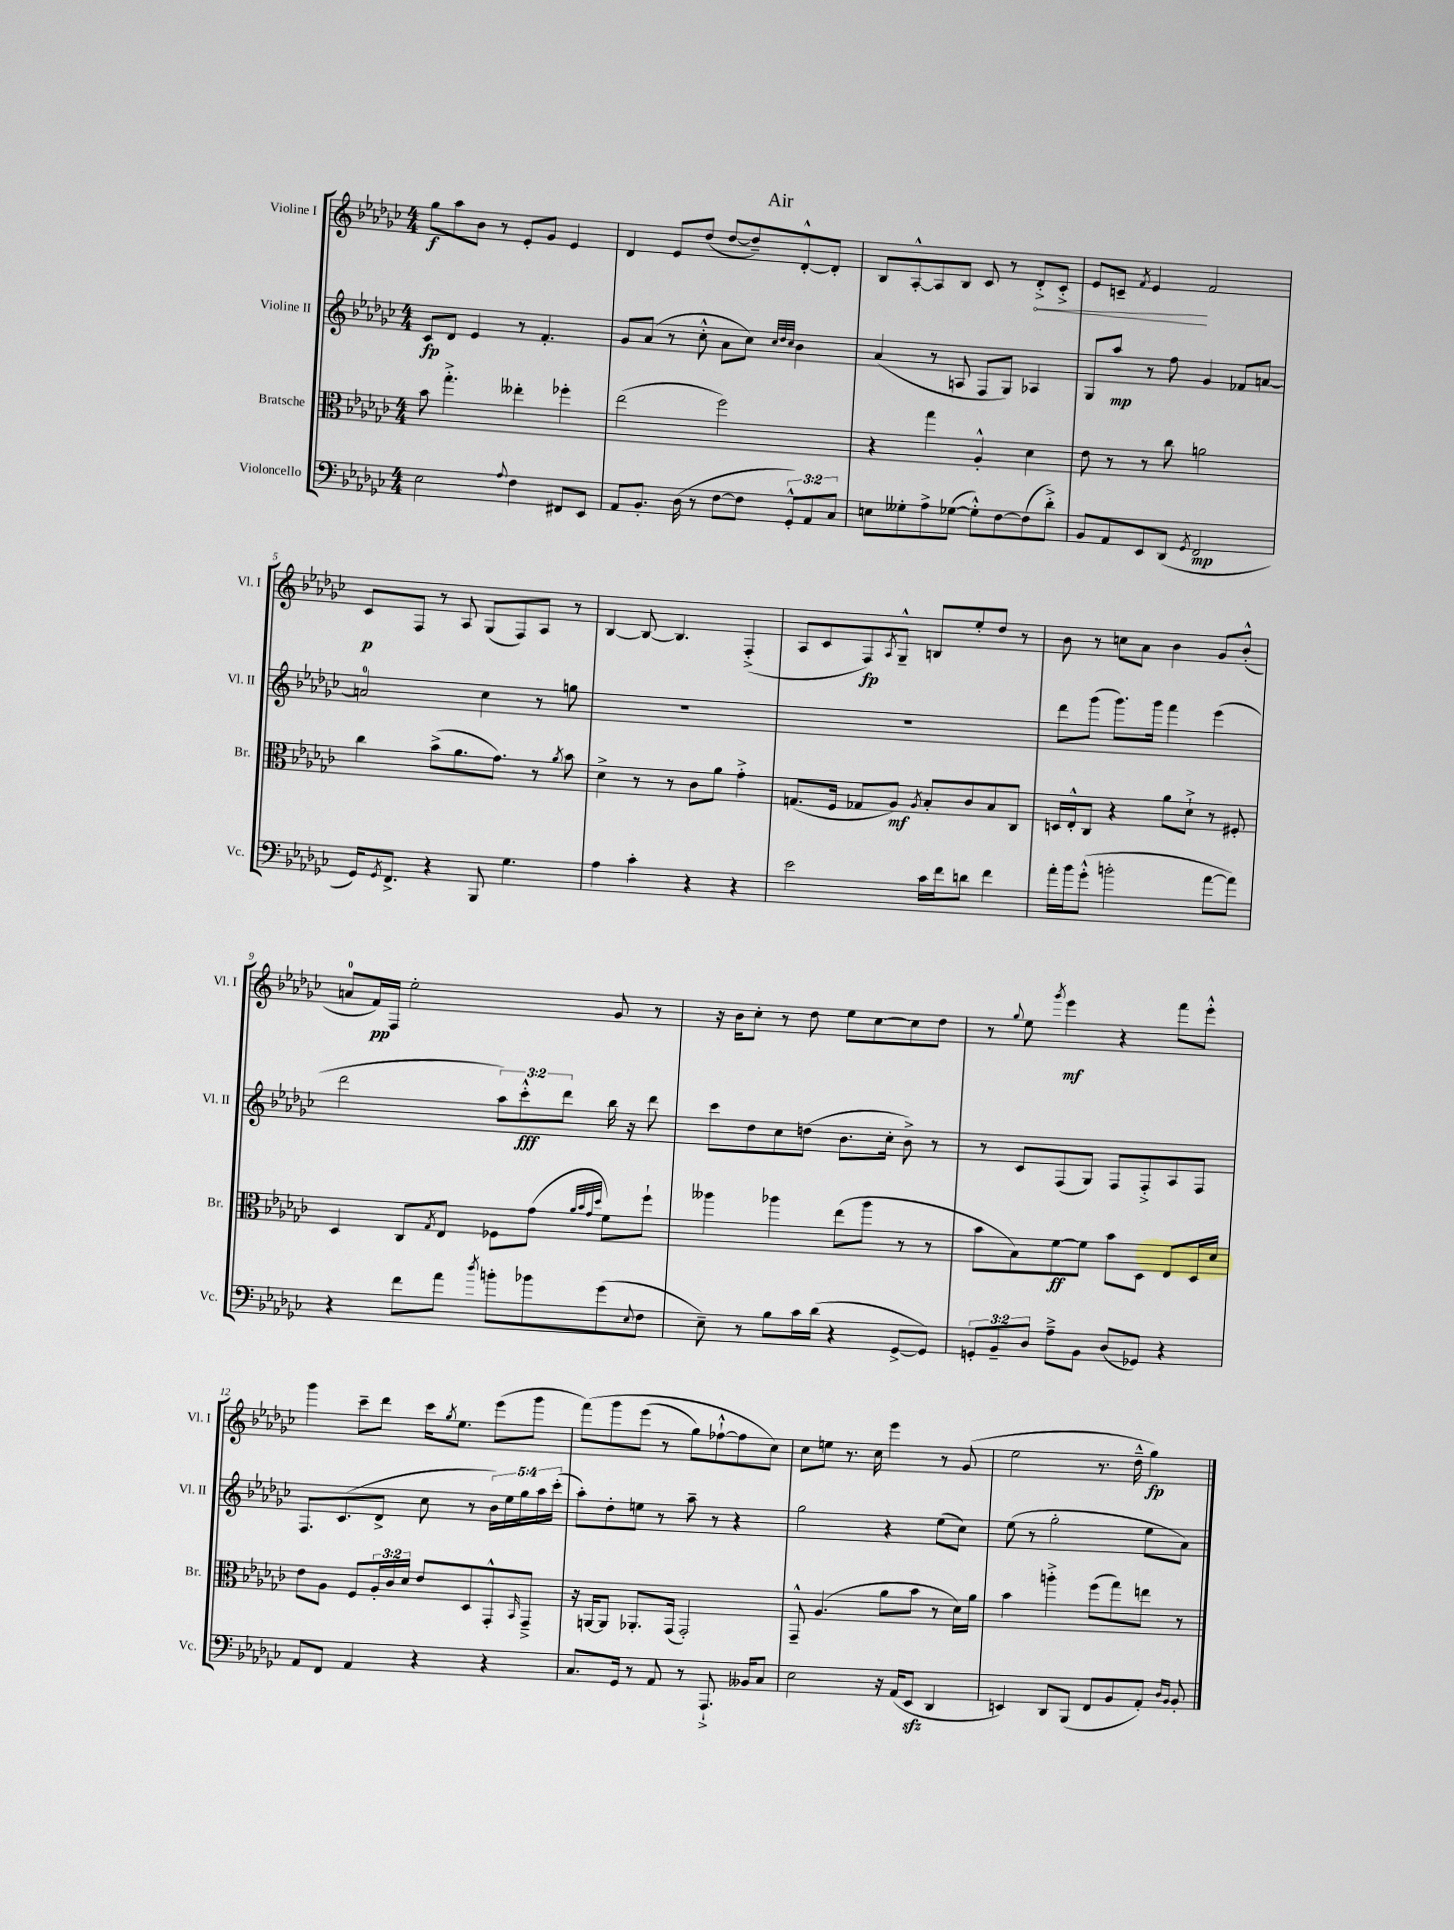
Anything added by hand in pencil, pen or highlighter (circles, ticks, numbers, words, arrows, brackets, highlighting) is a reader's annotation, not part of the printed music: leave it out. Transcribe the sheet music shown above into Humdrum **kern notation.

**kern	**kern	**kern	**kern
*staff4	*staff3	*staff2	*staff1
*clefF4	*clefC3	*clefG2	*clefG2
*k[b-e-a-d-g-c-]	*k[b-e-a-d-g-c-]	*k[b-e-a-d-g-c-]	*k[b-e-a-d-g-c-]
*M4/4	*M4/4	*M4/4	*M4/4
2E-	8b-	8c-	8gg-
.	4.gg-'^	8d-	8aa-
.	.	4e-	8b-
.	.	.	8r
8qqA-	.	.	.
4F	4ee--'	8r	8e-'
.	.	4.f'	8g-
8FF#	4ff-'	.	4e-
8EE-	.	.	.
=	=	=	=
8AA-	(2ee-	8g-	4d-
8.BB-'	.	(8a-	.
.	.	8r	8e-
(16D-	.	.	.
8r	.	8cc-'^^	(8dd-
[8F	2ff)	8a-	[8dd-
8F]	.	8cc-)	8dd-~])
.	.	32qqcc-	.
.	.	32qqdd-	.
.	.	32qqcc-	.
12GG-'^^)	.	4b-	[8d-'^^
12AA-	.	.	.
.	.	.	8d-']
12C-	.	.	.
=	=	=	=
8E	4r	(4a-	8B-
8G--'	.	.	[8A-'^^
8A-^	4gg-	8r	8A-]
([8G-	.	8A	8B-
8G-'^^])	4A-'^^	8F	8c-
[8F	.	8G-)	8r
(8F]	4d-	4A-	8d-'^
8d-'^)	.	.	8c-'^
=	=	=	=
8BB-	8e-	8G-	8e-
8AA-	8r	8aa-	8c~
.	.	.	8qf
8EE-	8r	8r	4e-
(8DD-	8cc-	8ff	.
8qGG-	.	.	.
2FF	2a	4g-	2f
.	.	8f-	.
.	.	[8a	.
=	=	=	=
16GG-)	4cc-	2a]	8c-
8qGG-	.	.	.
8.FF^	.	.	.
.	.	.	8F
4r	(8b-^	.	8r
.	8.a-	.	8A-
8BBB-	.	4cc-	(8G-
.	8.g-)	.	.
4.G-	.	.	8F)
.	8r	8r	8A-
.	8qa-	.	.
.	8b-	8gg	8r
=	=	=	=
4A-	4d-^	1r	[4B-
4c-'	8r	.	8B-_
.	8r	.	4.B-]
4r	8c-	.	.
.	8a-	.	.
4r	4g-'^	.	(4F'^
=	=	=	=
2e-	(8.G	1r	8A-
.	.	.	8c-
.	16F	.	.
.	8G-	.	8F)
.	.	.	8qA-
.	8A-)	.	8G-~^^
.	8qA-	.	.
16c-	8B-'	.	8B
16f	.	.	.
8d	8c-	.	8ee-'
4f	8B-	.	8dd-
.	8C-	.	8r
=	=	=	=
16a-'	16D	8ddd-	8b-
16b-	16E-'^^	.	.
(8g-'^^	8C-	(8ggg-	8r
2b'	4r	8.ggg-)	8cc
.	.	.	8a-
.	.	16ggg-	.
.	8a-	4fff	4b-
.	8d-`^	.	.
[8a-	8r	(4eee-	8g-
8a-])	8F#'	.	(8b-'^^
=	=	=	=
4r	4D-	2ddd-	8a
.	.	.	16f)
.	.	.	16F
8f	8C-	.	2ee-'
.	8qG-	.	.
8a-	8E-	.	.
8qdd-	.	.	.
8b'	8F-	12aa-)	.
.	.	12ccc-'^^	.
8b-	(8g-	.	.
.	.	12ddd-	.
.	32qqa-	.	.
.	32qqb-	.	.
.	32qqg-	.	.
.	32qqdd-	.	.
(8g-	8f)	16bb-	8g-
.	.	16r	.
8qqE-	.	.	.
8F	8ff`	8ddd-	8r
=	=	=	=
8E-~)	4aa--	8ccc-	16r
.	.	.	16b-
8r	.	8dd-	8cc-'
8B-	4aa-	8cc-	8r
16c-	.	(8dd	8dd-
(16d-	.	.	.
4r	(8ee-	8.b-	8ee-
.	8aa-	.	[8cc-
.	.	16cc-'	.
[8GG-^	8r	8b-^)	8cc-]
8GG-])	8r	8r	8dd-
=	=	=	=
12GG'	8b-	8r	8r
12BB-~	.	.	.
.	.	.	8qqgg-
.	8B-)	8c-	8ee-
12D-	.	.	.
.	.	.	8qggg-
8A-~^	[8f	(8F	4eee-
8BB-	8f]	8G-)	.
(8D-	8b-	8F	4r
8GG-)	8D-	8F'^	.
4r	8E-	8A-	8fff
.	16D-	8F	8eee-'^^
.	16d-	.	.
=	=	=	=
8AA-	8e-	8.F	4ggg-
8FF	8A-	.	.
.	.	(8.c-	.
4AA-	8F	.	8ccc-~
.	24A-'	8d-^	8ddd-
.	24c-	.	.
.	24d-	.	.
4r	8e-	8cc-	16ccc-
.	.	.	8qgg-
.	.	.	8.ee-
.	8D-	8r	.
4r	8GG-'^^	20b-)	(8eee-
.	.	20ee-	.
.	.	20gg-	.
.	16qqBB-	.	.
.	8GG-~^	.	8ggg-
.	.	20aa-	.
.	.	(20ccc-'	.
=	=	=	=
8.C-	16r	8aa-')	&(8fff)
.	[16AA	.	.
.	8AA]	8dd-'	8ggg-
16GG-	.	.	.
8r	8.AA-'	8ee	(8eee-
8AA-	.	8r	8r
.	(16GG-	.	.
8r	2GG-')	8aa-~	8gg-)
8.AAA-`^	.	8r	[8ff-`^^
.	.	4r	8ff-]
16BB--	.	.	.
8C-	.	.	8cc-&)
=	=	=	=
2E-	8GG-~^^	2gg-	8cc-
.	(4.A-	.	8ee
.	.	.	8.r
.	.	.	16cc-
16r	8a-	4r	4eee-
(16AA-	.	.	.
8EE-	8b-	.	.
4DD-	8r	(8ee-	8r
.	16d-)	8cc-)	(8g-
.	16a-	.	.
=	=	=	=
4EE)	4b-	(8ee-	2ee-
.	.	8r	.
8DD-	4aa'^	2gg-'	.
(8BBB-	.	.	.
8FF	(8ff	.	8.r
8BB-	8gg-)	.	.
.	.	.	16dd-~^^
8AA-')	8ee	8ee-	4gg-)
16qqD-	.	.	.
16qqBB-	.	.	.
8BB-'	8r	8a-)	.
==	==	==	==
*-	*-	*-	*-
